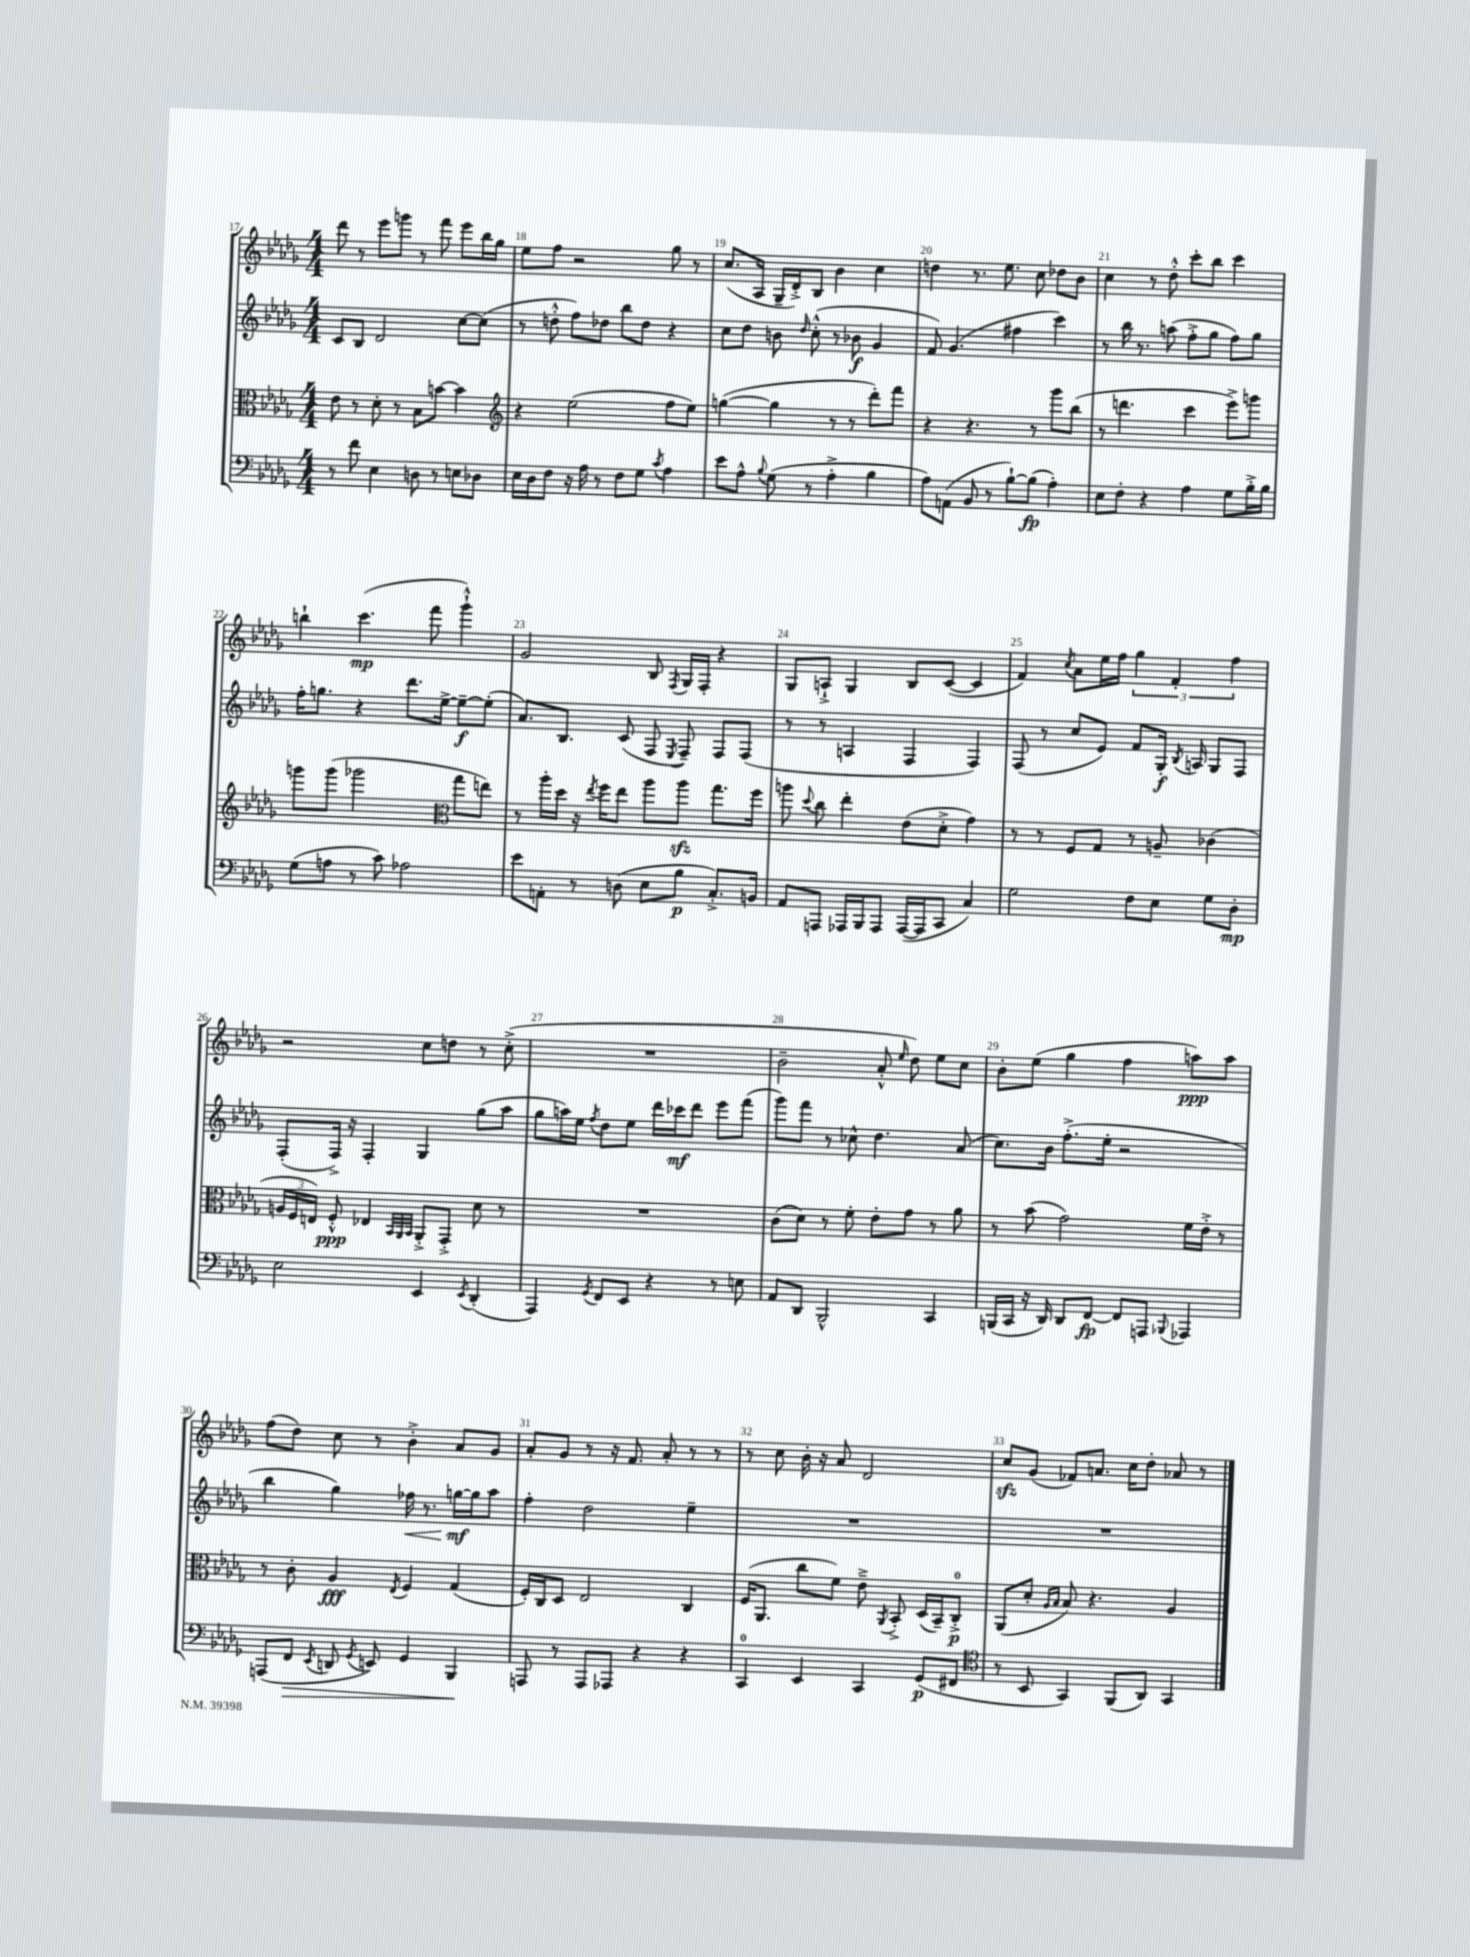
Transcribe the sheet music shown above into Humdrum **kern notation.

**kern	**kern	**kern	**kern
*staff4	*staff3	*staff2	*staff1
*clefF4	*clefC3	*clefG2	*clefG2
*k[b-e-a-d-g-]	*k[b-e-a-d-g-]	*k[b-e-a-d-g-]	*k[b-e-a-d-g-]
*M4/4	*M4/4	*M4/4	*M4/4
8r	8e-\	8c/L	8ddd-\
8f\	8r	8B-/J	8r
4E-\	8d-'\	2d-/	8eee-\L
.	8r	.	8ggg\J
8D\	8B-\L	.	8r
8r	[8b\J	.	8fff\
8E\L	4b\]	[8cc\L	8eee-\L
8D-\J	.	(8cc\]J	16bb-\L
.	.	.	16gg-\JJ
=	=	=	=
*	*clefG2	*	*
16E-\LL	4r	8r	8ee-\L
16D-\J	.	.	.
8F\J	.	8dd'^^\	8ff\J
16r	(2ee-\	8ff\L)	2r
16A-\	.	.	.
8r	.	8dd-\J	.
8F\L	.	8bb-\L	.
8G-\J	.	8dd-\J	.
8qc/	.	.	.
4A-\	8ff\L	4r	8gg-\
.	8ee-\J)	.	8r
=	=	=	=
8e-\L	([4gg\	8cc\L	(8.cc/L
8A-^^\J	.	8dd-\J	.
.	.	.	16A-/Jk
8qqB-/	.	.	.
(8G-\	4gg\]	8b\	16G-~/LL
.	.	.	16d-'^/J)
.	.	16qqdd-/	.
8r	.	(8cc'^^\	8B-/J
4A-'^\	8r	8r	4b-\
.	8r	8b-\	.
4B-\	8ddd-'\L)	4g-/	4cc\
.	8fff\J	.	.
=	=	=	=
8A-\L)	4r	8f/)	4dd\
(8AA\J	.	(4.g-/	.
8BB-/	4.r	.	8.r
8r	.	.	.
.	.	.	8.ee-\
[8B-`\L)	.	4ff#\	.
(8B-\]J	8r	.	8cc\
4A-'\)	8ggg-\L	4ccc\)	8dd-\L
.	(8bb-\J	.	8b-\J
=	=	=	=
8E-\L	8r	8r	4cc\
8F'\J	4.ddd\	16bb-\	.
.	.	8.r	.
4r	.	.	8r
.	.	(8aa\	8dd-'^^\
4A-\	4ccc\	8ff'^\L	8ccc'\L
.	.	8gg-\J	8bb-\J
8G-\L	8eee-^\L)	8ff\L)	4ccc\
16B-'^\L	8ggg\J	8gg-\J	.
16B-\JJ	.	.	.
=	=	=	=
(8G-\L	8ggg\L	16ff'\LK	4bb`\
.	.	8.gg\J	.
8A\J	(8ggg\J	.	.
8r	2ggg-\	4r	(4.ccc\
8c\)	.	.	.
2A-\	.	8.ddd-\L	.
.	.	.	8fff\
.	.	[16ee-^\Jk	.
*	*clefC3	*	*
.	8gg-\L	8ee-~\_L	4ggg-`^^\)
.	8ee\J)	(8ee-'\]J	.
=	=	=	=
8e-\L	8r	8.a-/L)	2g-/
8AA'\J	16aa-'\LL	.	.
.	16dd-\JJ	8.B-/J	.
8r	16r	.	.
.	8qee-/	.	.
.	16ff\LK	.	.
(8D\	8ee-\J	(8c/	.
8E-\L	8aa-\L	8F/	8B-/
.	.	8qE-/	8qF/
8B-\J	8aa-\J	8F~/)	16G-/LL
.	.	.	16F'/JJ
8.C'^/L)	8.gg-\L	8F/L	4r
.	.	(8F/J	.
16BB/Jk	16ff\Jk	.	.
=	=	=	=
8AA-/L	8aa\	8r	8G-/L
.	8qqdd-/	.	.
8AAA/J	8cc\	8r	8A`^/J
16AAA-/LL	4ee-'\	4A/	4G-/
16BBB-/J	.	.	.
8AAA-/J	.	.	.
([16AAA-/LL	(8e-\L	4F/	8B-/L
16AAA-/]J	.	.	.
8CC/J	8d-'^\J	.	([8c/J
4C/)	4g-\)	4F/)	4c/]
=	=	=	=
2G-\	8r	(8F/	4f/)
.	8r	8r	.
.	.	.	8qcc/
.	8F/L	8cc/L	8a-\L
.	8G-/J	8e-/J)	16ee-\L
.	.	.	16ff\JJ
8F\L	8r	8f/L	6gg-\
8E-\J	8A~/	16G-'/Jk	.
.	.	.	6f'/
.	.	8qB-/	.
.	.	16A/	.
8G-\L	(4c-\	8G-/L	.
.	.	.	6ff\
8D-'\J	.	8F/J	.
=	=	=	=
2E-\	24A/LL	(8F'/L	2r
.	24F/	.	.
.	24E/JJ)	.	.
.	8F'^^/	16F^/Jk)	.
.	.	16r	.
.	4E-/	4F'/	.
.	32qqBB-/LLL	.	.
.	32qqAA-/	.	.
.	32qqBB-/JJJ	.	.
4EE-/	8AA-'^/L	4G-/	8cc\L
.	8GG-'^/J	.	8dd\J
8qEE-/	.	.	.
(4DD-'/	8d-\	(8gg-\L	8r
.	8r	8aa-\J	(8cc'^\
=	=	=	=
4AAA-/)	1r	8gg-\L	1r
.	.	16aa\L)	.
.	.	16ee-\JJ	.
8qGG-/	.	8qff/	.
8FF/L	.	8dd-\L	.
8EE-/J	.	8ee-\J	.
4r	.	16ddd-\LL	.
.	.	16ccc-\J	.
.	.	8ddd-\J	.
8r	.	8eee-\L	.
8E\	.	(8fff\J	.
=	=	=	=
8AA-/L	(8c\L	8ggg-\L)	2b-~\
8DD-/J	8d-\J)	8fff\J	.
2BBB-^^/	8r	8r	.
.	8f'\	8cc-^^\	.
.	8e-'\L	4.dd-\	8a-'^^/
.	.	.	16qqee-/
.	8g-\J	.	8dd-\)
4CC/	8r	.	8ee-\L
.	8a-\	(8a-/	8cc\J
=	=	=	=
(16BBB/LL	8r	8.cc\L)	8b-'\L
16CC/JJ	.	.	.
16r	(8b-\	.	(8ee-\J
16DD-/)	.	16b-\Jk	.
8DD-/L	2g-\)	(8.ff'^\L	4gg-\
[8FF/J	.	.	.
.	.	16ee-'\Jk	.
8FF/]L	.	2r	4ff\
8AAA/J	.	.	.
8qqBBB-/	.	.	.
4AAA-/	16f\LL	.	8aa\L)
.	16e-'^\JJ	.	.
.	8r	.	8aa\J
=	=	=	=
(8AAA/L	8r	4bb-\	(8ff\L
8FF/J	8c'\	.	8dd-\J)
8qEE-/	.	.	.
8DD/	4A-/	4gg-\)	8cc\
8qGG-/	.	.	.
8EE/)	.	.	8r
.	8qE-/	.	.
4GG-/	4F/	16ff-\	4b-'^\
.	.	8.r	.
4BBB-/	(4G-/	[16gg\LL	8a-/L
.	.	16gg\]J	.
.	.	8aa-\J	8g-/J
=	=	=	=
8AAA/	16F'/LL)	4ff'\	8a-'/L
.	16C/J	.	.
8r	8D-/J	.	8g-/J
8AAA/L	2E-/	2dd-\	8r
8AAA-/J	.	.	16r
.	.	.	8.f/
4r	.	.	.
.	.	.	8a-'/
4r	4C/	4ee-~\	8r
.	.	.	8r
=	=	=	=
4CC/	(16F/LK	1r	8r
.	8.AA-/J	.	.
.	.	.	8cc\
4EE-/	8cc\L	.	16b-'\
.	.	.	16r
.	8f\J)	.	8a-/
4CC/	8e-~^\	.	2d-/
.	8qAA-/	.	.
.	8BB-'^/	.	.
(8GG-/L	(16D-/LL	.	.
.	16BB-~/J)	.	.
8FF#/J	8C'^/J	.	.
=	=	=	=
*clefC4	*	*	*
8r	(8AA-/L	1r	8cc/L
8BB-/	8d-'/J	.	(8g-/J
.	16qqA-/LL	.	.
.	16qqB-/JJ	.	.
4GG-/)	8B-/)	.	8f-/L)
.	4.r	.	8.a/J
(8FF/L	.	.	.
.	.	.	16cc\LK
8AA-/J)	.	.	8dd-'\J
4GG-/	4A-/	.	8a-/
.	.	.	8r
==	==	==	==
*-	*-	*-	*-
